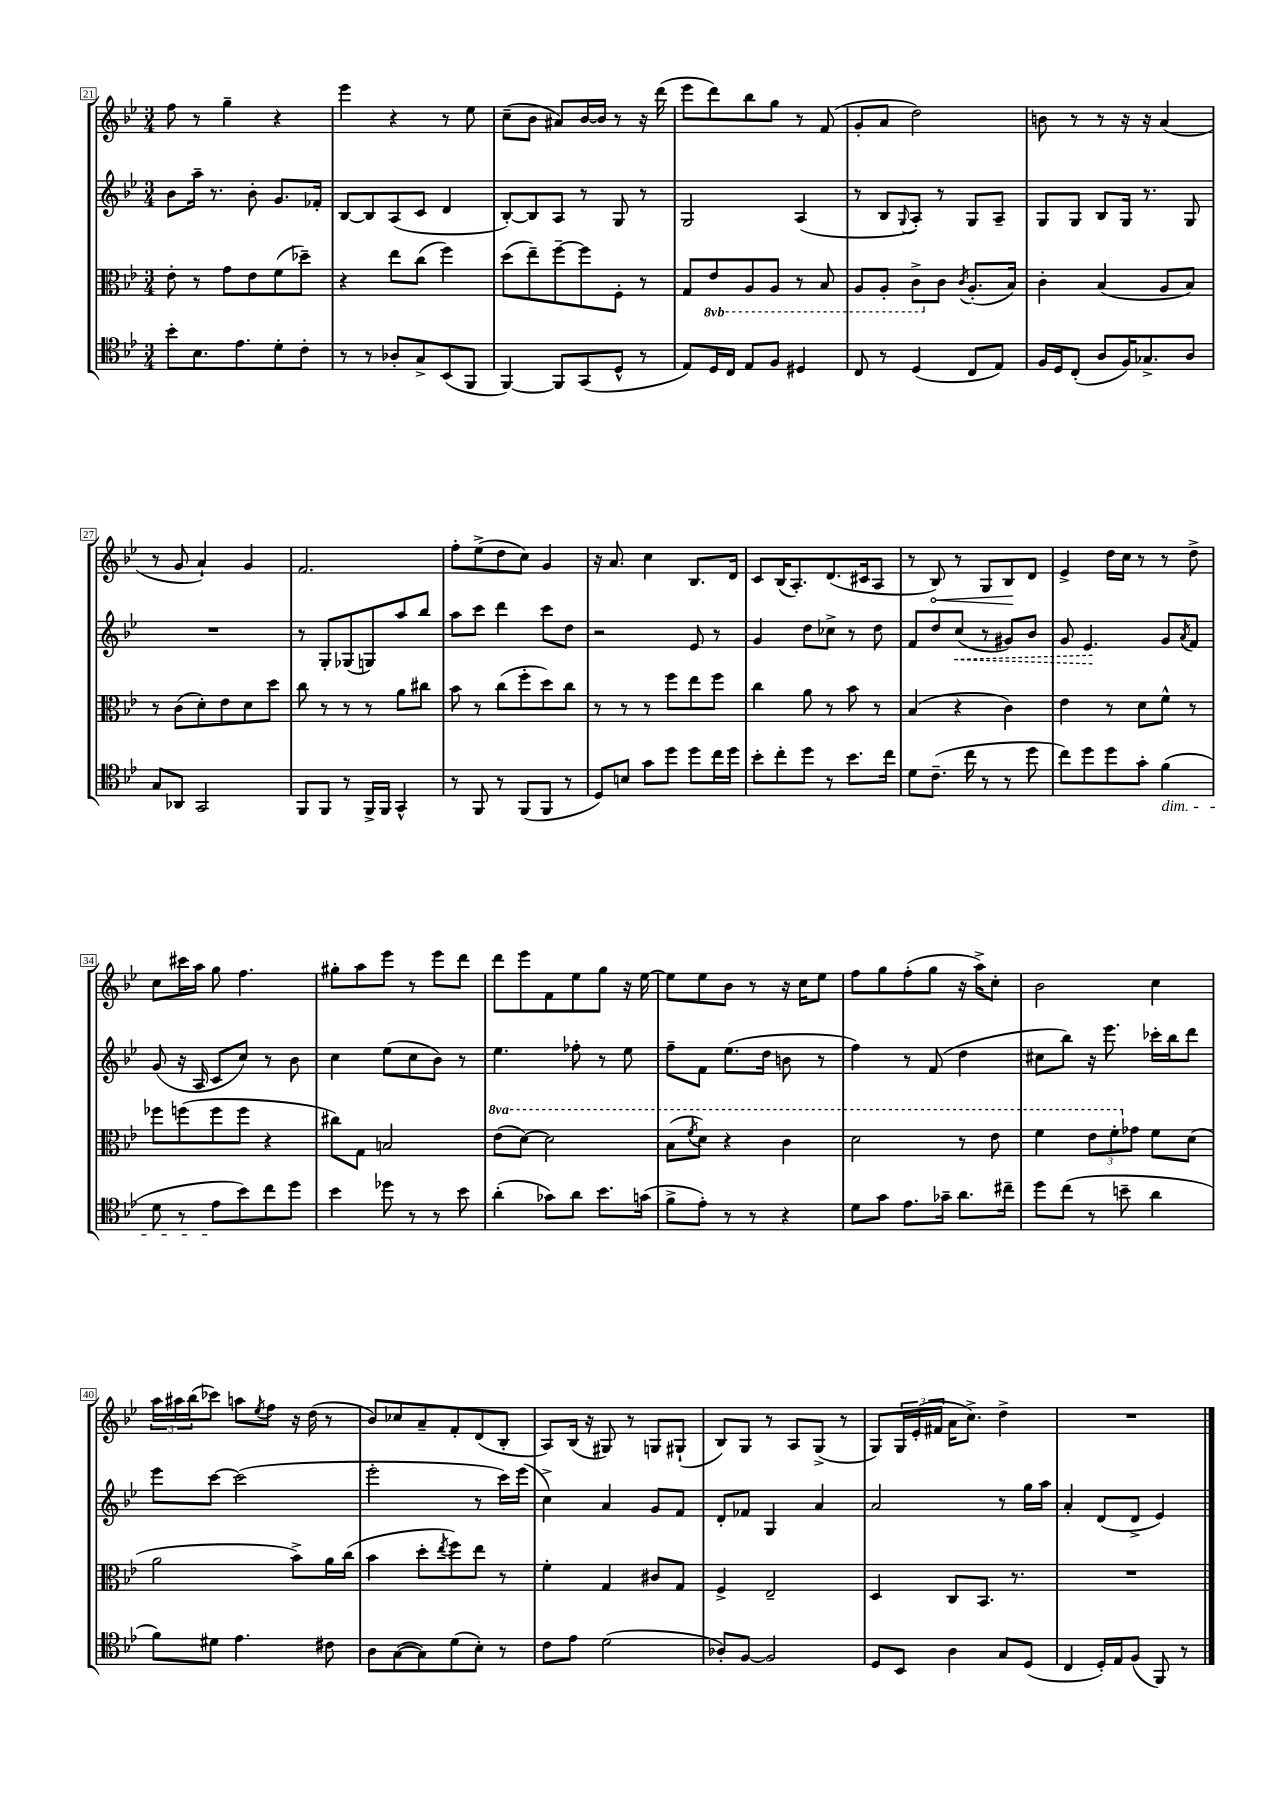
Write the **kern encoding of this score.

**kern	**kern	**kern	**kern
*staff4	*staff3	*staff2	*staff1
*clefC4	*clefC3	*clefG2	*clefG2
*k[b-e-]	*k[b-e-]	*k[b-e-]	*k[b-e-]
*M3/4	*M3/4	*M3/4	*M3/4
8b-'\L	8e-'\	8b-\L	8ff\
8.B-\	8r	16aa~\Jk	8r
.	.	8.r	.
.	8g\L	.	4gg~\
8.e-\	.	.	.
.	8e-\	8b-'\	.
8d'\	(8f\	8.g/L	4r
8c'\J	8dd-~\J)	.	.
.	.	16f-'/Jk	.
=	=	=	=
8r	4r	[8B-/L	4eee-\
8r	.	8B-/]	.
8A-'/L	8ee-\L	(8A/	4r
8G^/	(8cc\J	8c/J	.
(8BB-/	4ff\)	4d/	8r
8FF/J	.	.	8ee-\
=	=	=	=
[4FF/)	(8dd\L	[8B-'/L)	(8cc~\L
.	8ee-~\)	8B-/]	8b-\J
8FF/]L	[8ff~\	8A/J	8a#/L)
(8GG/	8ff\]	8r	[16b-/L
.	.	.	16b-/]JJ
8D^^/J	8F'\J	8G/	8r
8r	8r	8r	16r
.	.	.	(16ddd\
=	=	=	=
8E-/L)	8G/L	2G/	8eee-\L
16D/L	8E-/	.	8ddd\)
16C/JJ	.	.	.
8E-/L	8AA/	.	8bb-\
8F/J	8AA/J	.	8gg\J
4D#/	8r	(4A/	8r
.	8BB-/	.	(8f/
=	=	=	=
8C/	8AA/L	8r	8g'/L
8r	8AA'/J	8B-/L	8a/J
.	.	8qqG/	.
(4D/	8C^\L	8A'/J)	2dd\)
.	8c\J	8r	.
.	8qc/	.	.
8C/L	(8.A'/L	8G/L	.
8E-/J)	.	8A~/J	.
.	16B-/Jk)	.	.
=	=	=	=
16F/LL	4c'\	8G/L	8b\
16D/J	.	.	.
(8C'/J	.	8G/J	8r
8A/L	(4B-/	8B-/L	8r
16F/K)	.	16G/Jk	16r
8.G-^/	.	8.r	16r
.	8A/L	.	(4a/
8A/J	8B-/J)	8G/	.
=	=	=	=
8G/L	8r	2.r	8r
8AA-/J	(8c\L	.	8g/
2GG/	8d'\)	.	4a`/)
.	8e-\	.	.
.	8d\	.	4g/
.	8dd\J	.	.
=	=	=	=
8FF/L	8cc\	8r	2.f/
8FF/J	8r	8G'/L	.
8r	8r	(8G-/	.
16FF^/LL	8r	8G/)	.
16FF/JJ	.	.	.
4GG^^/	8a\L	8aa/	.
.	8cc#\J	8bb-/J	.
=	=	=	=
8r	8b-\	8aa\L	8ff'\L
8FF/	8r	8ccc\J	(8ee-^\
8r	(8cc\L	4ddd\	8dd\
(8FF/L	8ff'\	.	8cc\J)
8FF/J	8dd\)	8ccc\L	4g/
8r	8cc\J	8dd\J	.
=	=	=	=
8D/L)	8r	2r	16r
.	.	.	8.a/
8B/J	8r	.	.
8g\L	8r	.	4cc\
8dd\J	8ff\L	.	.
8dd\L	8ee-\	8e-/	8.B-/L
16cc\L	8ff\J	8r	.
16dd\JJ	.	.	16d/Jk
=	=	=	=
8b-'\L	4cc\	4g/	8c/L
8cc'\	.	.	(16B-/K
.	.	.	8.A'/)
8dd\J	8a\	8dd\L	.
8r	8r	8cc-^\J	(8.d/
8.b-\L	8b-\	8r	.
.	.	.	16c#/k
.	8r	8dd\	8A/J
16cc\Jk	.	.	.
=	=	=	=
8d\L	(4B-/	8f/L	8r
(8.c~\J	.	8dd/	8B-/)
.	4r	(8cc/J	8r
16cc\	.	.	.
8r	.	8r	8G/L
8r	4c\)	8g#/L)	8B-/
8dd\	.	8b-/J	8d/J
=	=	=	=
8cc\L)	4e-\	8g/	4e-^/
8dd\	.	4.e-/	.
8dd\	8r	.	16dd\LL
.	.	.	16cc\JJ
8g'\J	8d\L	.	8r
(4f\	8f^^\J	8g/L	8r
.	.	8qa/	.
.	8r	8f/J	8dd^\
=	=	=	=
8d\	8ff-\L	(8g/	8cc\L
8r	(8ff\	16r	16ccc#\L
.	.	16A/	16aa\JJ
8e-\L	8ff\	8c/L	8gg\
8b-\)	8ff\J	8cc/J)	4.ff\
8cc\	4r	8r	.
8dd\J	.	8b-\	.
=	=	=	=
4b-\	8cc#\L)	4cc\	8gg#'\L
.	8G\J	.	8aa\
8dd-\	2B/	(8ee-\L	8eee-\J
8r	.	8cc\	8r
8r	.	8b-\J)	8eee-\L
8b-\	.	8r	8ddd\J
=	=	=	=
(4a'\	(8ee-\L	4.ee-\	8ddd\L
.	[8dd\J)	.	8eee-\
8g-\L)	2dd\]	.	8f\
8a\J	.	8ff-'\	8ee-\
8.b-\L	.	8r	8gg\J
.	.	8ee-\	16r
(16g\Jk	.	.	[16ee-\
=	=	=	=
8f^\L	(8b-\L	8ff~\L	8ee-\]L
.	8qff/	.	.
8e-'\J)	8dd\J)	8f\J	8ee-\
8r	4r	(8.ee-\L	8b-\J
8r	.	.	8r
.	.	16dd\Jk	.
4r	4cc\	8b\	16r
.	.	.	16cc\LK
.	.	8r	8ee-\J
=	=	=	=
8d\L	2dd\	4ff\)	8ff\L
8g\J	.	.	8gg\
8.e-\L	.	8r	(8ff'\
.	.	(8f/	8gg\J
16g-~\Jk	.	.	.
8.a\L	8r	4dd\	16r
.	.	.	16aa^\LK)
.	8ee-\	.	8cc'\J
16cc#~\Jk	.	.	.
=	=	=	=
8dd\L	4ff\	8cc#\L	2b-\
(8cc\J	.	8bb-\J)	.
8r	12ee-\L	16r	.
.	.	8.eee-\	.
.	12ff'\	.	.
8b~\	.	.	.
.	12g-\J	.	.
4a\	8f\L	16ccc-'\LL	4cc\
.	.	16bb-\J	.
.	(8d\J	8ddd\J	.
=	=	=	=
8f\L)	2a\	8eee-\L	24aa\LL
.	.	.	24aa#\
.	.	.	(24bb-\J
8d#\J	.	[8ccc\J	8ccc-\J)
4.e-\	.	(2ccc\]	8aa\L
.	.	.	8qee-/
.	.	.	8ff\J
.	8b-^\L)	.	16r
.	.	.	(16dd\
8c#\	16a\L	.	8r
.	(16cc\JJ	.	.
=	=	=	=
8A\L	4b-\	2eee-'\	8b-/L)
([8G\	.	.	8cc-/
8G\])	8dd'\L	.	8a~/
.	8qee-/	.	.
(8d\	8ff\)	.	8f'/
8B-'\J)	8ee-\J	8r	(8d/
8r	8r	16ccc\LL)	8B-'/J
.	.	(16eee-\JJ	.
=	=	=	=
8c\L	4f'\	4cc^\)	8A/L)
8e-\J	.	.	(16B-/Jk
.	.	.	16r
(2d\	4G/	4a/	8G#/)
.	.	.	8r
.	8c#/L	8g/L	8G/L
.	8G/J	8f/J	(8G#`/J
=	=	=	=
8A-'/L)	4F^/	8d'/L	8B-/L)
[8F/J	.	8f-/J	8G/J
2F/]	2E-~/	4G/	8r
.	.	.	8A/L
.	.	4a/	(8G^/J
.	.	.	8r
=	=	=	=
8D/L	4D/	2a/	8G/L)
8BB-/J	.	.	24G/L
.	.	.	(24e-'/
.	.	.	24f#/JJ
4A\	8C/L	.	16a\LK
.	.	.	8.cc^\J)
.	8.BB-/J	.	.
8G/L	.	8r	4dd^\
.	8.r	.	.
(8D/J	.	16gg\LL	.
.	.	16aa\JJ	.
=	=	=	=
4C/	2.r	4a'/	2.r
16D'/LL)	.	(8d/L	.
16E-/J	.	.	.
(8F/J	.	8d^/J	.
8FF/)	.	4e-/)	.
8r	.	.	.
==	==	==	==
*-	*-	*-	*-
